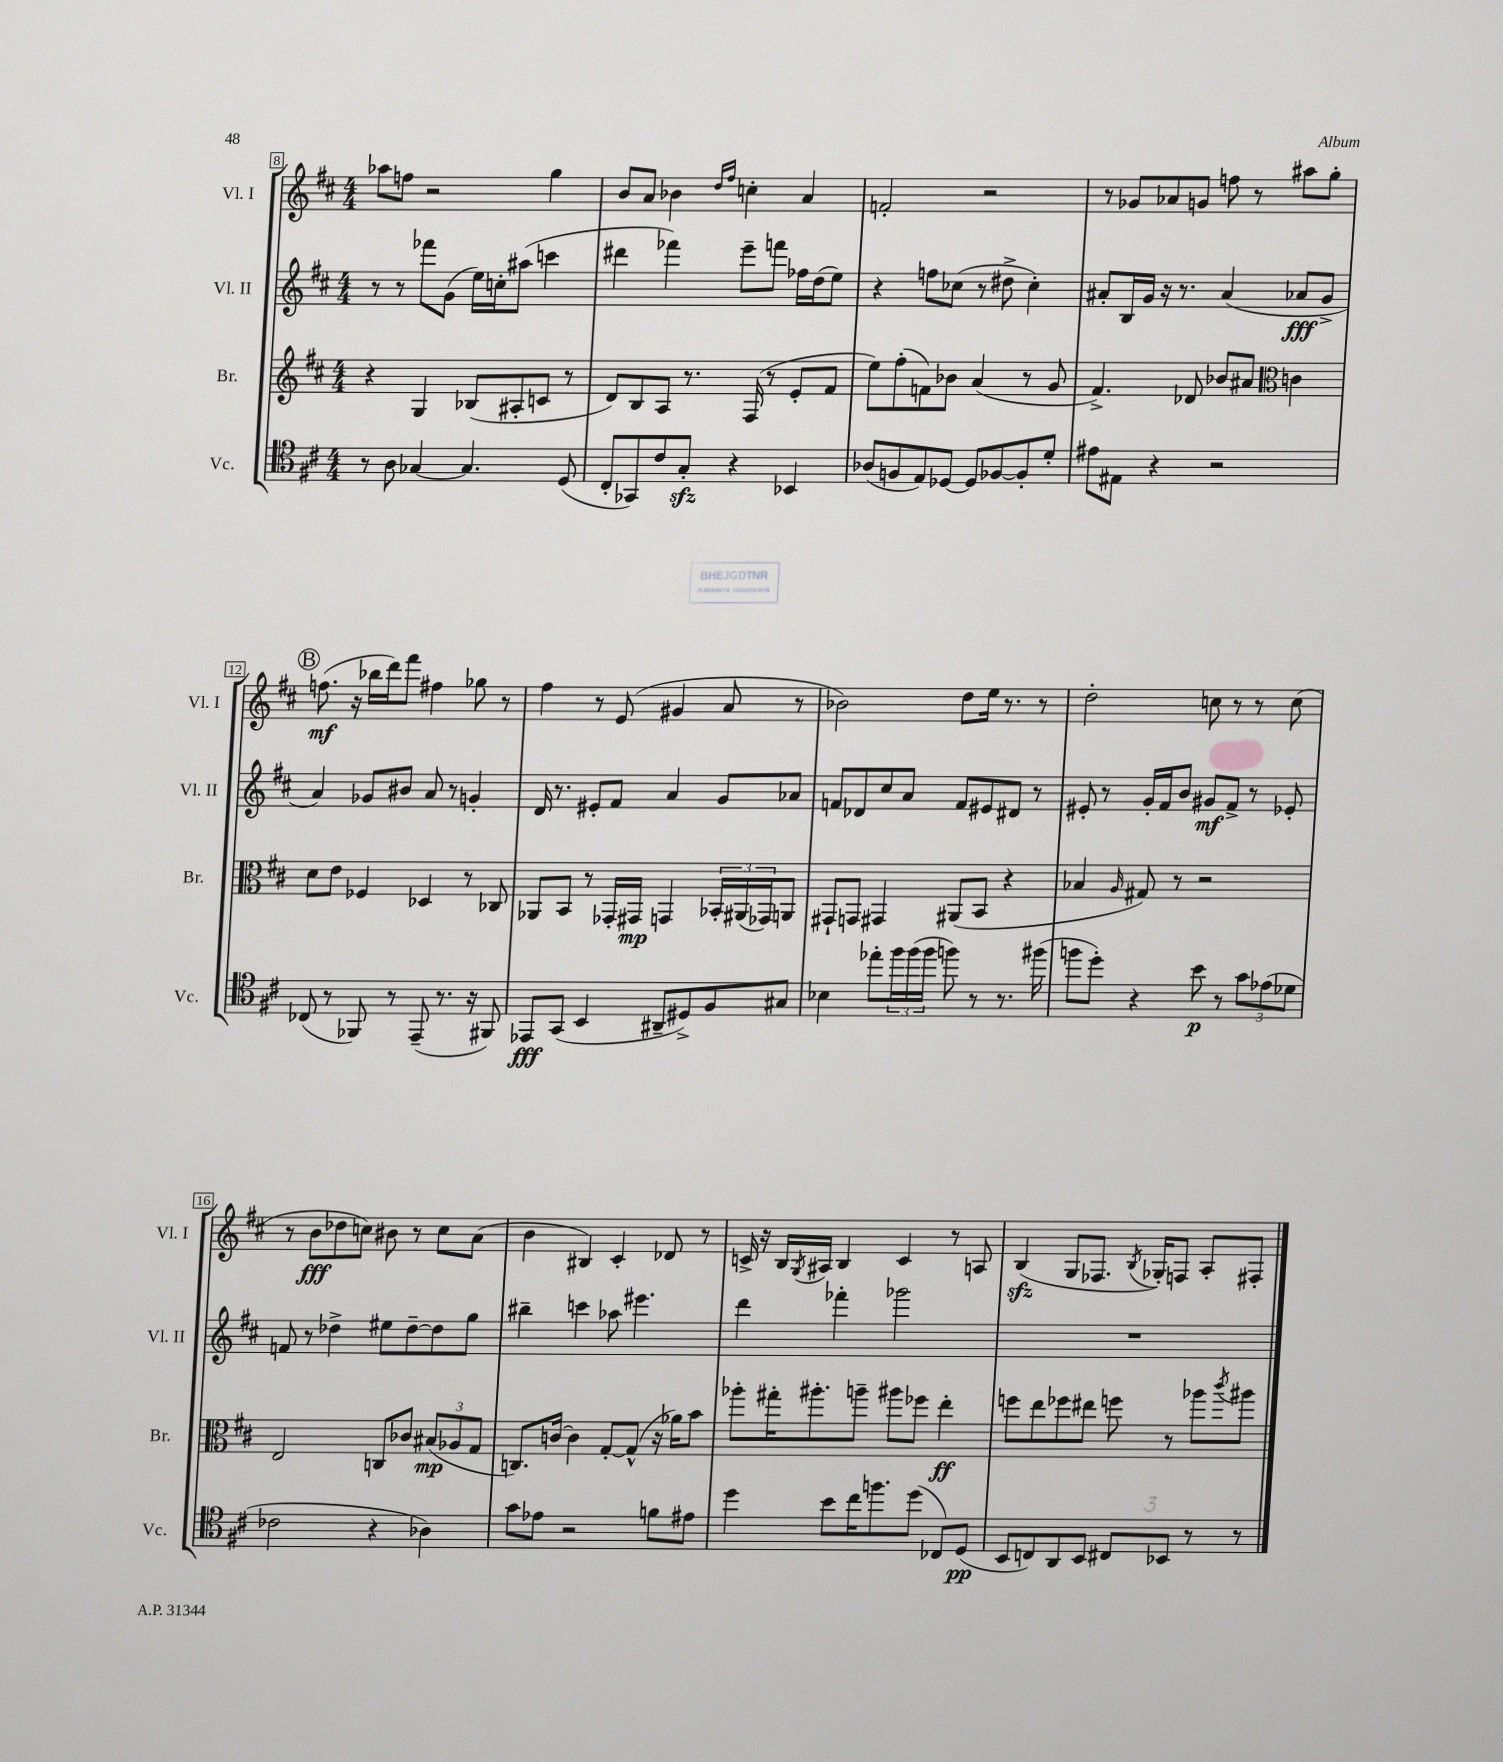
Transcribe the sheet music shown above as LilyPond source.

<<
\new StaffGroup <<
\new Staff = "s0" \with { instrumentName = "Vl. I" shortInstrumentName = "Vl. I" } {
    \clef treble \key d \major \numericTimeSignature \time 4/4
    aes''8 f''8 r2 g''4 |
    b'8 a'8 bes'4 \grace { d''16 fis''16 } c''4-. a'4 |
    f'2-. r2 |
    r8 ges'8 aes'8 g'8 f''8 r8 ais''8 g''8-. |
    \mark \markup { \circle "B" } f''8.\mf( r16 bes''16 d'''16) fis'''8 fis''4 ges''8 r8 |
    fis''4 r8 e'8( gis'4 a'8 r8 |
    bes'2) d''8 e''16 r8. r8 |
    d''2-. c''8 r8 r8 c''8( |
    r8 b'8\fff des''8 c''8) bis'8 r8 c''8 a'8( |
    b'4 bis4) cis'4-. des'8 r8 |
    c'16-> r16 b16 \acciaccatura { g8 } ais16 b4 c'4 r8 a8 |
    b4\sfz( g8 fes8. \acciaccatura { b8 } ges16-.) f8 a8-. fis8-. \bar "|." |
}
\new Staff = "s1" \with { instrumentName = "Vl. II" shortInstrumentName = "Vl. II" } {
    \clef treble \key d \major \numericTimeSignature \time 4/4
    r8 r8 fes'''8 g'8( e''16) c''16-. ais''8( c'''4 |
    dis'''4 fes'''4) e'''8-- f'''8 fes''16 d''16( e''8) |
    r4 f''8 ces''8( r8 dis''8-> ces''4-.) |
    ais'8-. b16 g'16 r16 r8. ais'4( aes'8\fff g'8-> |
    \mark \markup { \circle "B" } a'4) ges'8 bis'8 a'8 r8 g'4-. |
    d'16 r8. eis'8-. fis'8 a'4 g'8 aes'8 |
    f'8 des'8 cis''8 a'8 f'8 eis'8 dis'8 r8 |
    eis'8-. r8 g'16-. fis'16 b'8 gis'8\mf fis'8-> r8 ees'8-. |
    f'8 r8 des''4-> eis''8 des''8~-- des''8 g''8 |
    bis''4-- c'''4 aes''8 eis'''4. |
    d'''4 fes'''4-. ges'''2 |
    R1 \bar "|." |
}
\new Staff = "s2" \with { instrumentName = "Br." shortInstrumentName = "Br." } {
    \clef treble \key d \major \numericTimeSignature \time 4/4
    r4 g4 bes8( ais8-. c'8 r8 |
    d'8) b8 a8 r8. fis16( r8 e'8-. fis'8 |
    e''8) fis''8-.( f'8) bes'8 a'4( r8 g'8 |
    fis'4.->) des'8 bes'8 ais'8 \clef alto c'4 |
    \mark \markup { \circle "B" } d'8 e'8 fes4 des4 r8 ces8 |
    aes,8 b,8 r8 ges,16-. gis,16\mp g,4 \tuplet 3/2 { bes,16-. ais,16( ges,16) } a,8 |
    gis,8-! g,8 gis,4 ais,8( b,8 r4 |
    bes4 \grace { a16 } gis8) r8 r2 |
    e2 c8 ces'8 \tuplet 3/2 { bis8\mp( aes8 g8 } |
    c8.) c'16~ c'4 g8~-. g8-^( r16 aes'16) b'8 |
    aes''8-. gis''16-. ais''8.-. a''8-- ais''8 fes''8 e''4-.\ff |
    f''8 e''8 fes''8 eis''8 f''8 r8 aes''8 \acciaccatura { cis'''8 } ais''8 \bar "|." |
}
\new Staff = "s3" \with { instrumentName = "Vc." shortInstrumentName = "Vc." } {
    \clef tenor \key d \major \numericTimeSignature \time 4/4
    r8 a8 ges4~ ges4. d8( |
    cis8-. ges,8) cis'8 g8-.\sfz r4 bes,4 |
    aes8( f8 e8) des8~ des8 fes8~ fes8-. d'8-. |
    eis'8 eis8 r4 r2 |
    \mark \markup { \circle "B" } ces8( r8 fes,8) r8 e,8--( r8. r16 fis,8) |
    ees,8\fff g,8( b,4 ais,8-- dis8->) fis8 gis8 |
    bes4 ees''8-. \tuplet 3/2 { fis''16 fis''16( fis''16 } f''8) r8 r8. fis''16( |
    f''8 d''8-.) r4 b'8\p r8 \tuplet 3/2 { g'8 ees'8( des'8 } |
    ces'2 r4 aes4) |
    g'8 ees'8 r2 f'8 eis'8 |
    d''4 b'8 cis''16 f''8. d''8( ces8) d8\pp( |
    b,8 c8) a,8 b,8 cis8 bes,8 r8 r8 \bar "|." |
}
>>
>>
\layout { \context { \Score currentBarNumber = #8 \override BarNumber.stencil = #(make-stencil-boxer 0.1 0.3 ly:text-interface::print) } }
